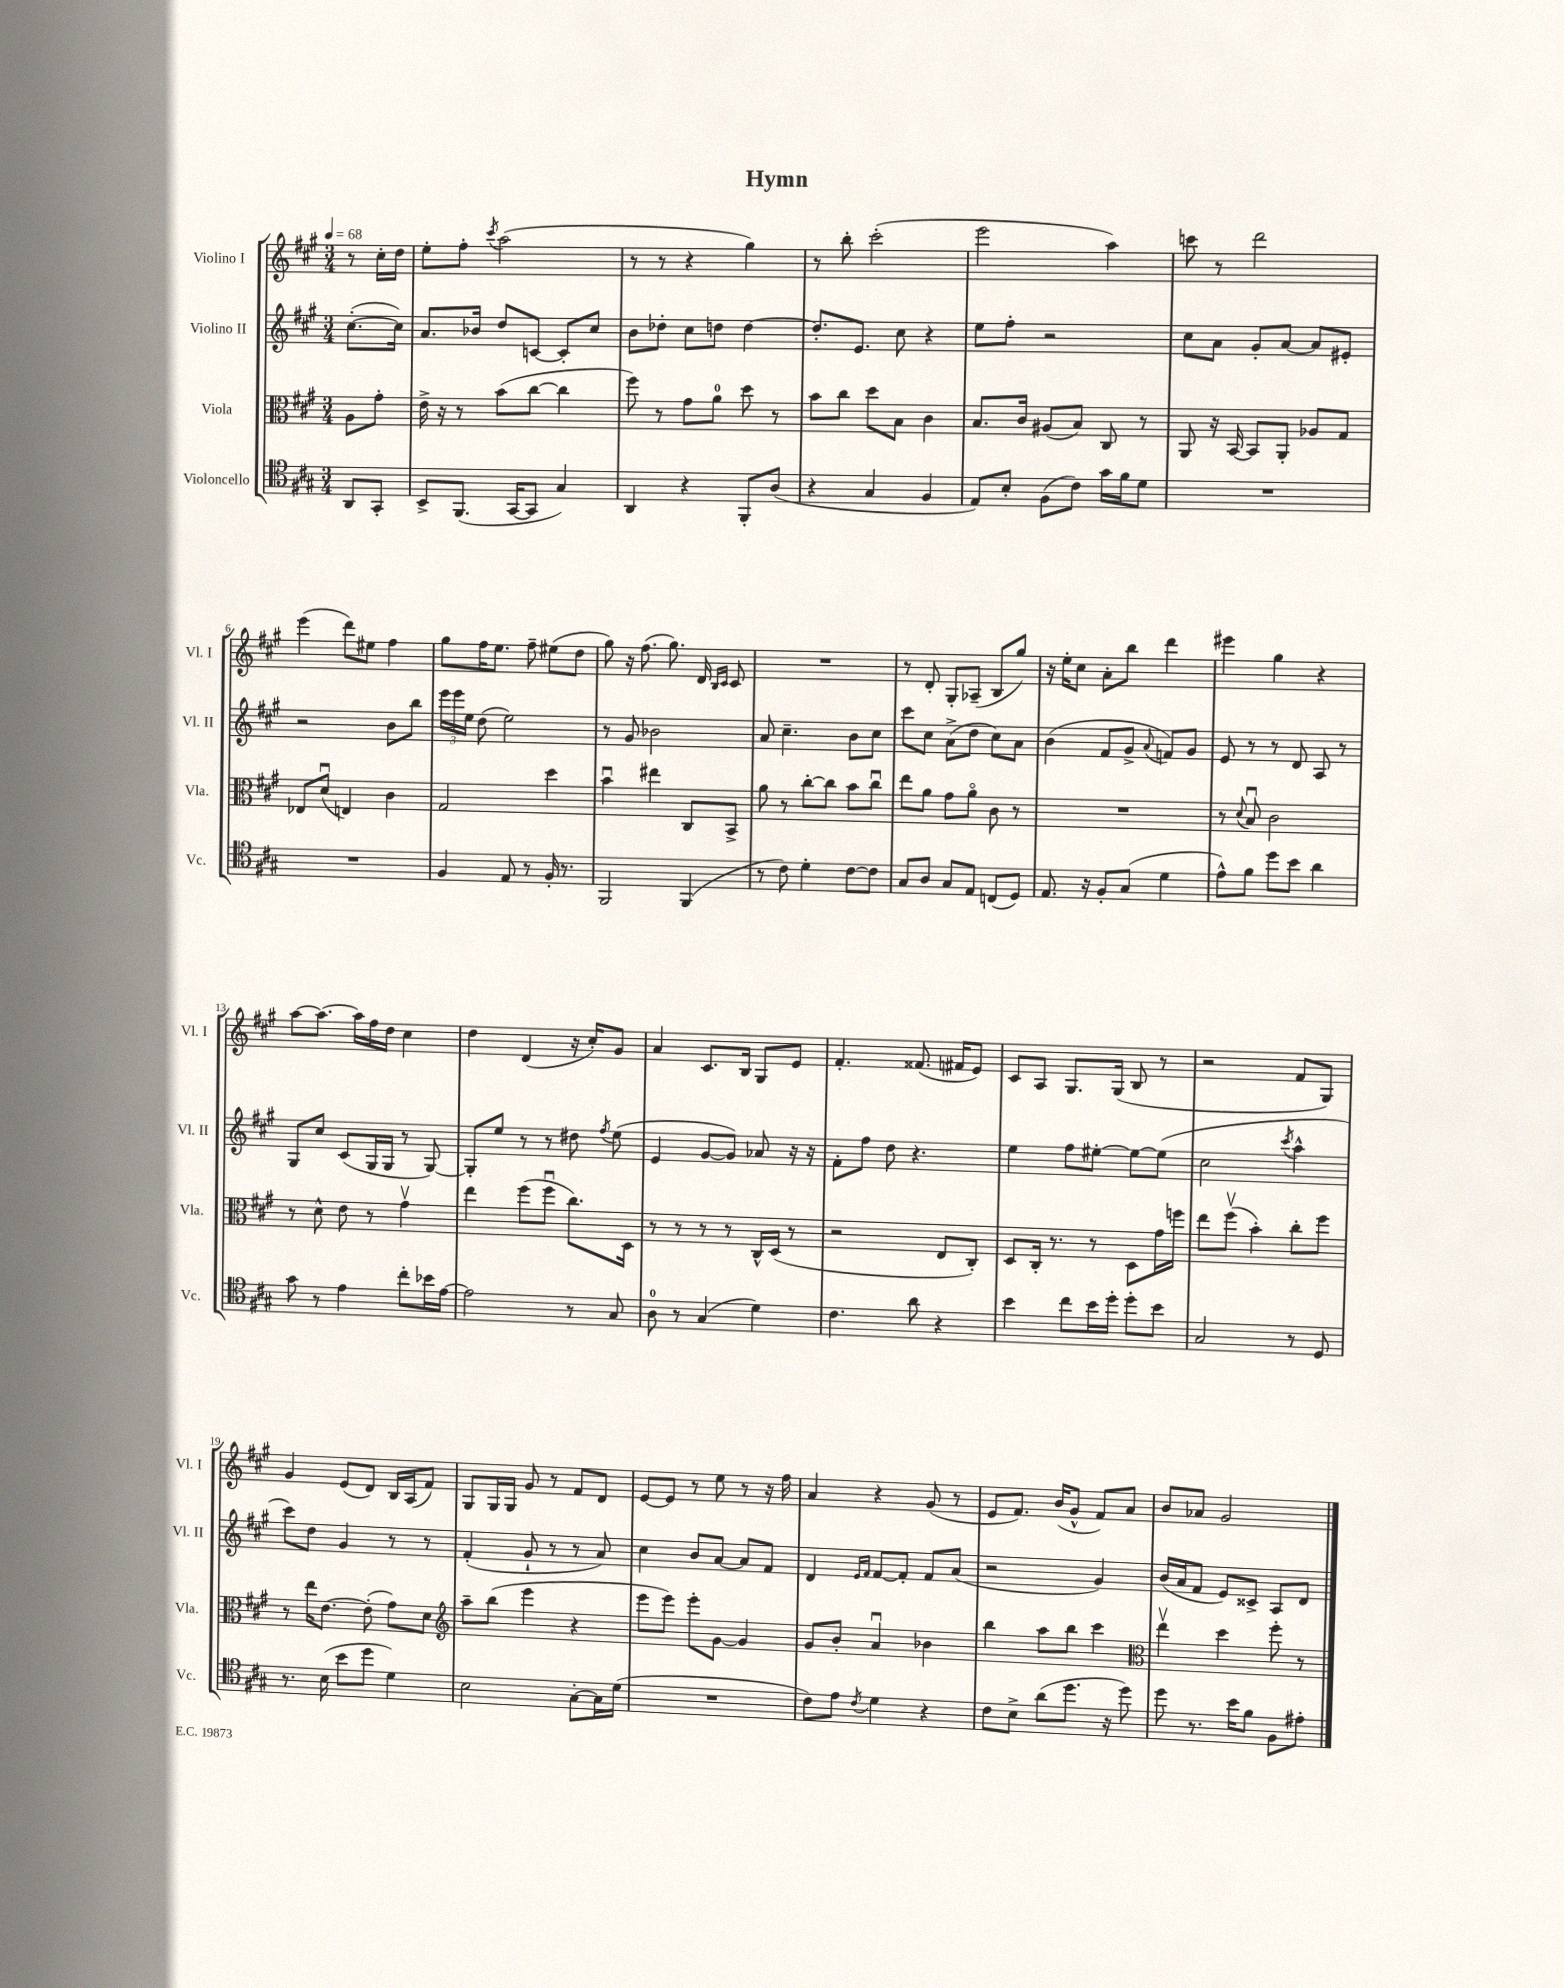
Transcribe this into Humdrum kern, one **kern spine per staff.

**kern	**kern	**kern	**kern
*staff4	*staff3	*staff2	*staff1
*clefC4	*clefC3	*clefG2	*clefG2
*k[f#c#g#]	*k[f#c#g#]	*k[f#c#g#]	*k[f#c#g#]
*M3/4	*M3/4	*M3/4	*M3/4
*MM68	*MM68	*MM68	*MM68
8AA/L	8A\L	([8.cc#'\L	8r
8GG#'/J	8g#'\J	.	16cc#'\LL
.	.	16cc#\]Jk)	16dd\JJ
=	=	=	=
8BB^/L	16e^\	8.a/L	8ee'\L
.	16r	.	.
(8.FF#/J	8r	.	8ff#'\J
.	.	16b-/Jk	.
.	.	.	8qccc#/
.	(8b\L	8dd/L	(2aa\
[16GG#/LK	.	.	.
8GG#/]J	[8cc#\J	[8c/J	.
4G#/)	4cc#\]	8c'/]L	.
.	.	8cc#/J	.
=	=	=	=
4AA/	8ff#\)	8b\L	8r
.	8r	8dd-'\J	8r
4r	8g#\L	8cc#\L	4r
.	8a\J	8dd\J	.
8FF#'/L	8dd\	[4dd\	4gg#\)
(8A/J	8r	.	.
=	=	=	=
4r	8b\L	8.dd'/]L	8r
.	8cc#\J	.	8bb'\
.	.	8.e/J	.
4G#/	8dd\L	.	(2ccc#'\
.	8B\J	8cc#\	.
4F#/	4c#\	4r	.
=	=	=	=
8E/L)	8.B/L	8ee\L	2eee\
8B'/J	.	8ff#'\J	.
.	16c#/Jk	.	.
(8F#\L	(8A#/L	2r	.
8c#\J)	8B/J)	.	.
16g#\LL	8C#/	.	4aa\)
16f#\J	.	.	.
8d\J	8r	.	.
=	=	=	=
2.r	8AA/	8cc#\L	8ccc\
.	16r	8a\J	8r
.	[16BB/	.	.
.	8BB/]L	8g#'/L	2ddd\
.	8AA'/J	[8a/J	.
.	8A-/L	8a/]L	.
.	8G#/J	8e#'/J	.
=	=	=	=
2.r	8E-/L	2r	(4eee\
.	(8du/J	.	.
.	4E/)	.	8ddd\L)
.	.	.	8ee#\J
.	4c#\	8b\L	4ff#\
.	.	8bb\J	.
=	=	=	=
4F#/	2G#/	24eee\LL	8gg#\L
.	.	24eee\	.
.	.	24ee\JJ	.
.	.	(8dd\	16ff#\K
.	.	.	8.ee\J
8E/	.	2ee\)	.
8r	.	.	8ff#~\
16F#'/	4dd\	.	(8ee#\L
8.r	.	.	.
.	.	.	8dd\J
=	=	=	=
2FF#/	4bu\	8r	8gg#\)
.	.	8g#/	16r
.	.	.	(8.ff#\
.	4ee#\	2b-\	.
.	.	.	8.gg#\)
(4FF#/	8C#/L	.	.
.	.	.	16d/
.	.	.	16qqB/LL
.	.	.	16qqc#/JJ
.	8BB^/J	.	8c#/
=	=	=	=
8r	8a\	8a/	2.r
8c#\)	8r	4.cc#~\	.
4d'\	[8cc#'\L	.	.
.	8cc#\]J	.	.
[8c#\L	8b\L	8b\L	.
8c#\]J	8cc#u\J	8cc#\J	.
=	=	=	=
8G#/L	8ee\L	8ccc#\L	8r
8A/J	8a\J	8cc#\J	8d'/
8G#/L	8g#\L	(8a^\L	8G#'/L
8E/J	8ao\J	8dd\J	(8A-~/J
(8C/L	8c#\	8cc#\L)	8B/L
8D/J)	8r	8a\J	8gg#/J)
=	=	=	=
8.E/	2.r	(4b\	16r
.	.	.	16ee'\LK
.	.	.	8cc#\J
16r	.	.	.
8F#'/L	.	8f#/L	8a'\L
(8G#/J	.	8g#^/J	8bb\J
.	.	8qqa/	.
4d\	.	8f/L)	4ddd\
.	.	8g#/J	.
=	=	=	=
8e^^\L)	8r	8e/	4eee#\
.	8qqd/	.	.
8f#\J	8Bu/	8r	.
8dd\L	2c#\	8r	4gg#\
8b\J	.	8d/	.
4a\	.	8A/	4r
.	.	8r	.
=	=	=	=
8g#\	8r	8G#/L	[8aa\L
8r	8d^^\	8cc#/J	8.aa\_J
4e\	8e\	(8c#/L	.
.	.	.	16aa\]LL
.	8r	16G#/L	16ff#\
.	.	16G#/JJ	16dd\JJ
8cc#'\L	4g#v\	8r	4cc#\
16b-\L	.	[8G#/)	.
[16e\JJ	.	.	.
=	=	=	=
2e\]	4ee\	8G#'/]L	4dd\
.	.	8ee/J	.
.	(8ff#\L	8r	(4d/
.	8ff#u\J	8r	.
8r	8.cc#\L)	8dd#\	16r
.	.	.	16cc#'/LK)
.	.	8qff#/	.
8G#/	.	(8ee\	8g#/J
.	16D\Jk	.	.
=	=	=	=
8A\	8r	4e/	4a/
8r	8r	.	.
(4G#/	8r	[8g#/L	8.c#/L
.	8r	8g#/]J)	.
.	.	.	16B/Jk
4d\)	16C#^^/LL	8a-/	8G#/L
.	(16D/JJ	.	.
.	8r	16r	8e/J
.	.	16r	.
=	=	=	=
4.c#\	2r	8f#'\L	4.f#'/
.	.	8ff#\J	.
.	.	8dd\	.
8a\	.	4.r	(8.f##/
4r	8E/L	.	.
.	.	.	16f#/LK
.	8C#'/J)	.	8e/J)
=	=	=	=
4b\	8D/L	4ee\	8c#/L
.	16C#'/Jk	.	8A/J
.	8.r	.	.
8cc#\L	.	8ff#\L	8.G#/L
16b\L	8r	[8ee#'\J	.
16dd'\JJ	.	.	(16G#/Jk
8dd'\L	8D\L	8ee#\_L	8B/
8b\J	16g#\L	(8ee#\]J	8r
.	16ff\JJ	.	.
=	=	=	=
2G#/	8ee\L	2cc#\	2r
.	(8ff#v\J	.	.
.	4b'\)	.	.
.	.	8qccc#/	.
8r	8cc#'\L	4aa^^\	8f#/L
8D/	8ff#\J	.	8G#/J)
=	=	=	=
8.r	8r	8ccc#\L)	4g#/
.	16ee\LK	8dd\J	.
(16B\	[8.e\J	.	.
8b\L	.	4g#/	(8e/L
8dd\J	(8e'\]	.	8d/J)
4d\)	8g#\L)	8r	16B/LL
.	.	.	(16A/J
.	8d\J	8r	8f#/J)
=	=	=	=
*	*clefG2	*	*
2B\	8aa~\L	(4f#'/	8G#/L
.	(8bb\J	.	16G#/L
.	.	.	16G#/JJ
.	4eee\	8g#`/	8g#/
.	.	8r	8r
[8G#'\L	4r	8r	8f#/L
16G#\]L	.	8a/)	8d/J
(16d\JJ	.	.	.
=	=	=	=
2.r	8eee\L	4cc#\	[8e/L
.	8eee\J)	.	8e/]J
.	8eee'\L	8b/L	8r
.	[8g#\J	[8a/J	8ee\
.	4g#/]	8a/]L	8r
.	.	8f#/J	16r
.	.	.	16ff#\
=	=	=	=
8c#\L)	8g#/L	4d/	4a/
8e\J	8b'/J	.	.
.	.	16qqe/LL	.
8qc#/	.	16qqf#/JJ	.
4d\	4au/	[8f#/L	4r
.	.	8f#'/]J	.
4r	4b-\	8f#/L	(8g#/
.	.	(8a/J	8r
=	=	=	=
8c#\L	4bb\	2r	8e/L
8B^\J	.	.	8.f#/J)
(8a\L	8aa\L	.	.
.	.	.	(16b/LK
8.dd\J	8bb\J	.	8g#^^/J
.	4ccc#\	4g#/)	8f#/L)
16r	.	.	.
8dd\)	.	.	8a/J
=	=	=	=
*	*clefC3	*	*
8dd\	4eev\	(16b/LL	8b/L
.	.	16a/J	.
8.r	.	8f#/J	8a-/J
.	4dd\	8e/L)	2g#/
16b\LK	.	.	.
8f#\J	.	8c##^/J	.
8F#\L	8ff#'\	8A/L	.
8e#'\J	8r	8d/J	.
==	==	==	==
*-	*-	*-	*-
